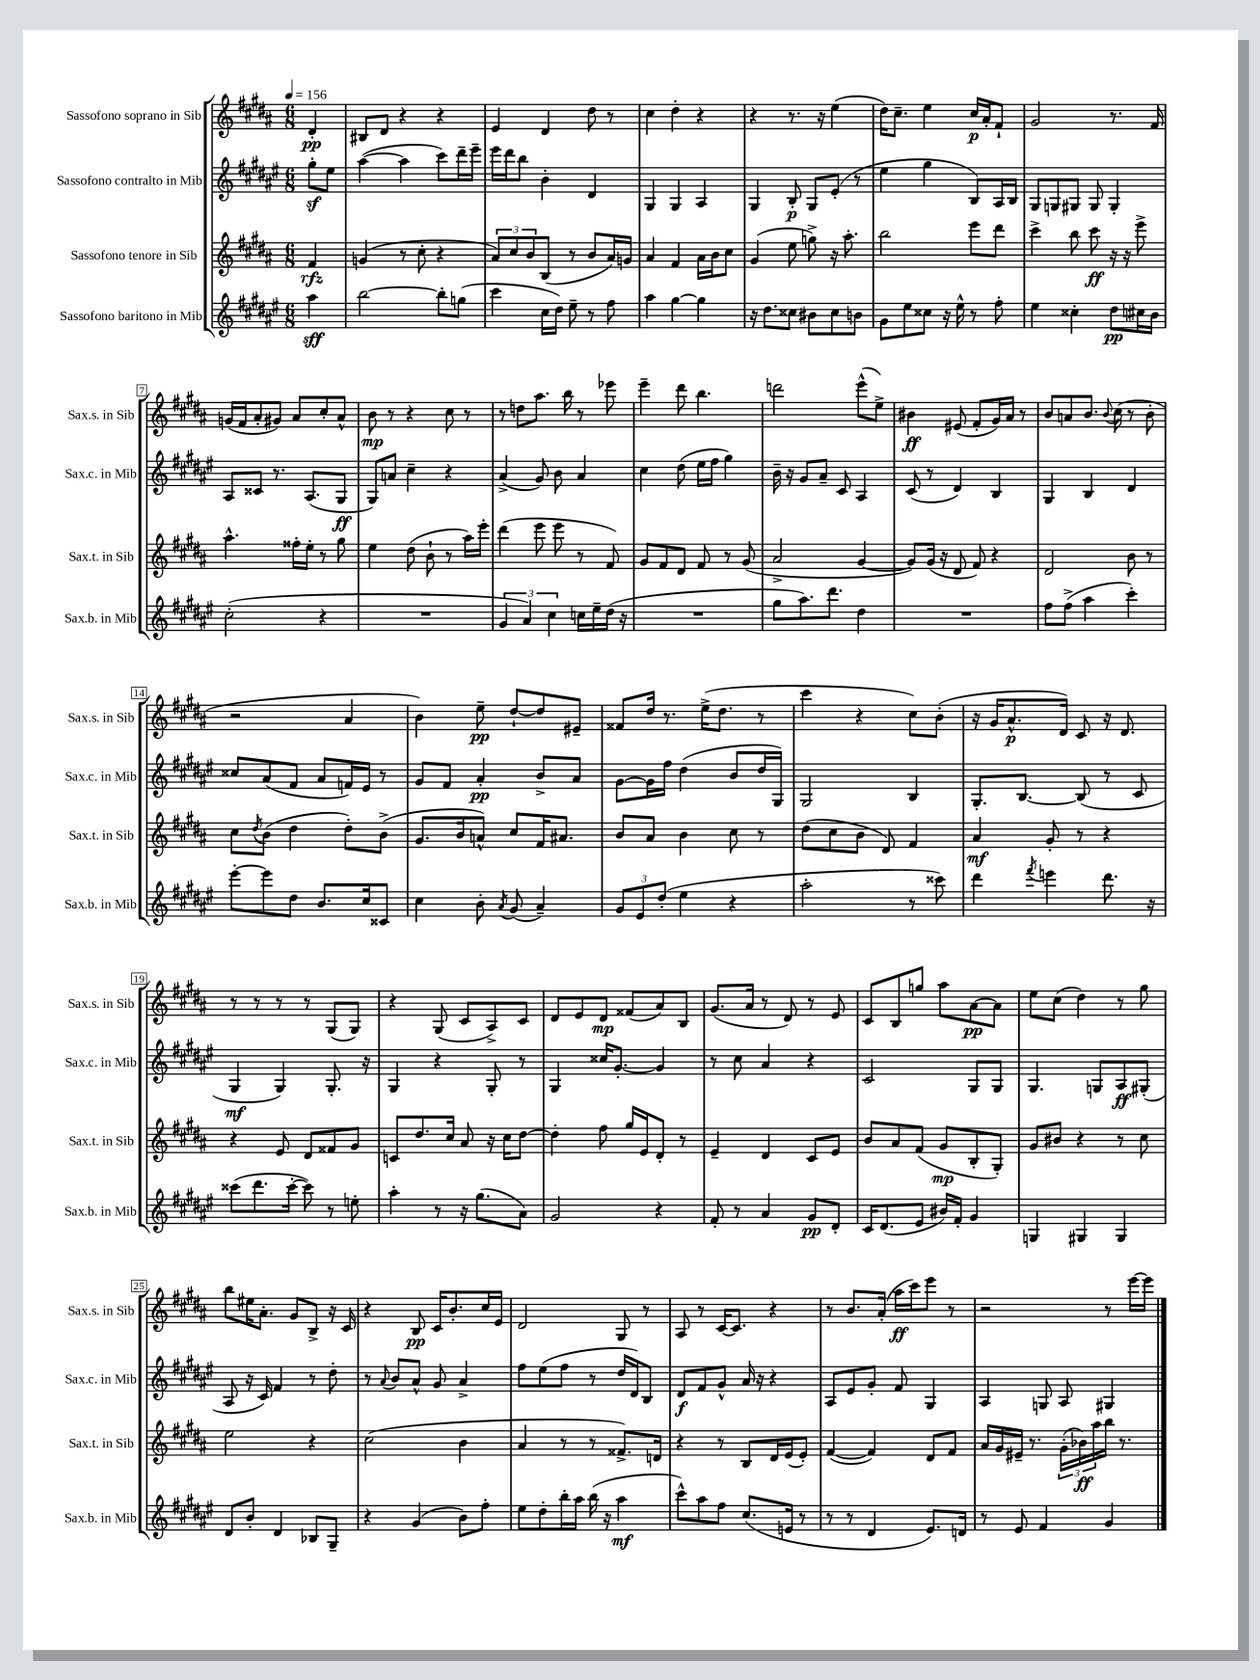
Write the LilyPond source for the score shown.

<<
\new StaffGroup <<
\new Staff = "s0" \with { instrumentName = "Sassofono soprano in Sib" shortInstrumentName = "Sax.s. in Sib" } {
    \clef treble \key b \major \numericTimeSignature \time 6/8 \partial 4 \tempo 4 = 156
    dis'4-.\pp |
    bis8 dis'8 r4 r4 |
    e'4 dis'4 dis''8 r8 |
    cis''4 dis''4-. r4 |
    r4 r8. r16 e''4( |
    dis''16) cis''8.-- e''4 cis''16\p ais'16-. fis'8-! |
    gis'2 r8. fis'16 |
    g'16( fis'16 ais'8-. gis'8) ais'8 cis''8-. ais'8-^ |
    b'8\mp r8 r4 cis''8 r8 |
    r8 d''8 ais''8. b''16 r8 ees'''8 |
    e'''4-- dis'''8 b''4. |
    d'''2 e'''8-^( e''8->) |
    bis'4\ff eis'8( fis'8-. gis'16) ais'16 r8 |
    b'8 a'8 b'8. \appoggiatura { b'8 } cis''16( r8 b'8-. |
    r2 ais'4 |
    b'4) e''8--\pp dis''8~-! dis''8 eis'8-- |
    fisis'8 dis''16 r8. e''16->( dis''8. r8 |
    cis'''4 r4 cis''8) b'8-.( |
    r16 gis'16 ais'8.-^\p dis'16) cis'8 r16 dis'8. |
    r8 r8 r8 r8 gis8( gis8) |
    r4 gis8( cis'8 ais8->) cis'8 |
    dis'8 e'8 dis'8\mp fisis'8( ais'8) b8 |
    gis'8.( ais'16 r8 dis'8) r8 e'8 |
    cis'8 b8 g''8 ais''8 ais'8~\pp ais'8 |
    e''8 cis''8( dis''4) r8 gis''8 |
    b''8 eis''16 ais'8.-. gis'8 b8-> r16 cis'16 |
    r4 b8\pp cis'16 b'8.-. cis''16 e'16 |
    dis'2 gis8 r8 |
    ais8 r8 cis'16~ cis'8. r4 |
    r8 b'8. ais'16-.( ais''16\ff cis'''16) e'''8 r8 |
    r2 r8 e'''16~ e'''16 \bar "|." |
}
\new Staff = "s1" \with { instrumentName = "Sassofono contralto in Mib" shortInstrumentName = "Sax.c. in Mib" } {
    \clef treble \key fis \major \numericTimeSignature \time 6/8 \partial 4
    gis''8-.\sf eis''8 |
    ais''4~( ais''4 cis'''8) dis'''16-- eis'''16-- |
    eis'''16 dis'''16 b''8 b'4-. dis'4 |
    gis4 gis4 ais4 |
    gis4 b8-.\p gis8 eis'8-.( r8 |
    eis''4 gis''4 b8) ais16 b16 |
    gis8 g8 gis8 gis8 gis4-. |
    ais8 cisis'8 r8. ais8.( gis8\ff |
    gis8) a'8 cis''4-- r4 |
    ais'4->( gis'8) b'8 ais'4 |
    cis''4 dis''8( eis''16 fis''16 gis''4) |
    b'16-- r16 gis'8 ais'8-- cis'8 ais4 |
    cis'8( r8 dis'4) b4 |
    gis4 b4 dis'4 |
    cisis''8 ais'8( fis'8 ais'8 f'16) eis'16 r8 |
    gis'8 fis'8 ais'4-.\pp b'8-> ais'8 |
    gis'8~ gis'16 fis''16 dis''4( b'8 dis''16 gis16) |
    gis2 b4 |
    gis8.-. b8.~ b8( r8 cis'8 |
    gis4\mf gis4) gis8.-. r16 |
    gis4 r4 gis8-. r8 |
    gis4 cisis''16 gis'8.~-. gis'4 |
    r8 cis''8 ais'4 r4 |
    cis'2 gis8 gis8 |
    gis4. g8 ais8\ff gis8-.( |
    ais8 r16 cis'16) fis'4 r8 dis''8-. |
    r8 \appoggiatura { ais'8 } b'8 ais'8-^ gis'8 ais'4-> |
    fis''8 eis''8( fis''8 r8 dis''16 dis'16) b8 |
    dis'8\f fis'8 gis'8-^ ais'16 r16 r4 |
    ais8 eis'8 gis'8-. fis'8 gis4 |
    ais4 g8 ais8 gis4 \bar "|." |
}
\new Staff = "s2" \with { instrumentName = "Sassofono tenore in Sib" shortInstrumentName = "Sax.t. in Sib" } {
    \clef treble \key b \major \numericTimeSignature \time 6/8 \partial 4
    fis'4\rfz |
    g'4( r8 cis''8-. r4 |
    \tuplet 3/2 { ais'8) cis''8 b'8 } b8( r8 b'8 ais'16) g'16 |
    ais'4 fis'4 ais'16 b'16 cis''8 |
    gis'4( e''8 g''8->) r16 ais''8.-. |
    b''2 e'''8 dis'''8 |
    cis'''4-> b''8 cis'''8\ff r16 r16 e'''8-> |
    ais''4.-^ fisis''16-. e''16-. r8 gis''8 |
    e''4 dis''8( b'8-! r8 ais''16) e'''16-. |
    dis'''4( e'''8 e'''8 r8 fis'8) |
    gis'8 fis'8 dis'8 fis'8 r8 gis'8( |
    ais'2-> gis'4~ |
    gis'8) gis'16( r16 dis'8 fis'8) r4 |
    dis'2 b'8 r8 |
    cis''8 \acciaccatura { dis''8 } b'8( dis''4 dis''8-.) b'8->( |
    gis'8. b'16 a'8-^) cis''8 fis'16 ais'8. |
    b'8 ais'8 b'4 cis''8 r8 |
    dis''8( cis''8 b'8 dis'8) fis'4 |
    ais'4\mf gis'8-. r8 r4 |
    r4 e'8 dis'8 fisis'8 gis'8 |
    c'8 dis''8. cis''16 ais'8 r16 cis''16 dis''8~ |
    dis''4-. fis''8 gis''16 e'16 dis'8-. r8 |
    e'4-- dis'4 cis'8 e'8 |
    b'8 ais'8 fis'8( gis'8\mp b8-. gis8-.) |
    gis'8 bis'8 r4 r8 cis''8 |
    e''2 r4 |
    cis''2( b'4 |
    ais'4 r8 r8 fisis'8.->) d'16 |
    r4 r8 b8 dis'16 e'16( e'8-.) |
    fis'4~( fis'4) dis'8 fis'8 |
    ais'16 gis'16 eis'16-- r8. \tuplet 3/2 { gis'16-.( bes'16\ff) ais''16 } b''16 r8. \bar "|." |
}
\new Staff = "s3" \with { instrumentName = "Sassofono baritono in Mib" shortInstrumentName = "Sax.b. in Mib" } {
    \clef treble \key fis \major \numericTimeSignature \time 6/8 \partial 4
    ais''4\sff |
    b''2~ b''8-. g''8( |
    cis'''4 cis''16 dis''16) eis''8-- r8 fis''8 |
    ais''4 gis''4~ gis''4 |
    r16 dis''8. cisis''8 bis'8 cisis''8 b'8 |
    gis'8 eis''8 cisis''8 r16 eis''16-^ r8 fis''8-. |
    eis''4 cisis''4-. dis''8\pp cis''16 b'16 |
    cis''2-.( r4 |
    R2. |
    \tuplet 3/2 { gis'4 ais'4) cis''4 } c''16 eis''16-- dis''16( r16 |
    R2. |
    gis''8 ais''8.) dis'''8. dis''4 |
    R2. |
    fis''8 fis''8->( ais''4 cis'''4-.) |
    eis'''8~-. eis'''8 dis''8 b'8. cis''16 cisis'8 |
    cis''4 b'8-. \acciaccatura { ais'8 } gis'8( ais'4--) |
    \tuplet 3/2 { gis'8 eis'8 dis''8-.( } eis''4 r4 |
    ais''2-. r8 cisis'''8) |
    dis'''4 \acciaccatura { fis'''8 } e'''4 dis'''8. r16 |
    cisis'''8( dis'''8. cisis'''16~-. cisis'''8) r8 e''8-. |
    ais''4-. r8 r16 gis''8.( ais'8) |
    gis'2 r4 |
    fis'8-. r8 ais'4 gis'8\pp dis'8-. |
    cis'16 dis'8.( eis'8 bis'16) fis'16-. gis'4 |
    g4 gis4 gis4 |
    dis'8 b'8-. dis'4 bes8 gis8-- |
    r4 gis'4( b'8) fis''8-. |
    eis''8 dis''8-. b''16-. ais''16 b''16( r16 ais''4\mf |
    cis'''8-^) ais''8 fis''8 cis''8.( e'16 r8 |
    r8 r8 dis'4 eis'8.) d'16 |
    r8 eis'8 fis'4 gis'4 \bar "|." |
}
>>
>>
\layout { \context { \Score \override BarNumber.stencil = #(make-stencil-boxer 0.1 0.3 ly:text-interface::print) } }
